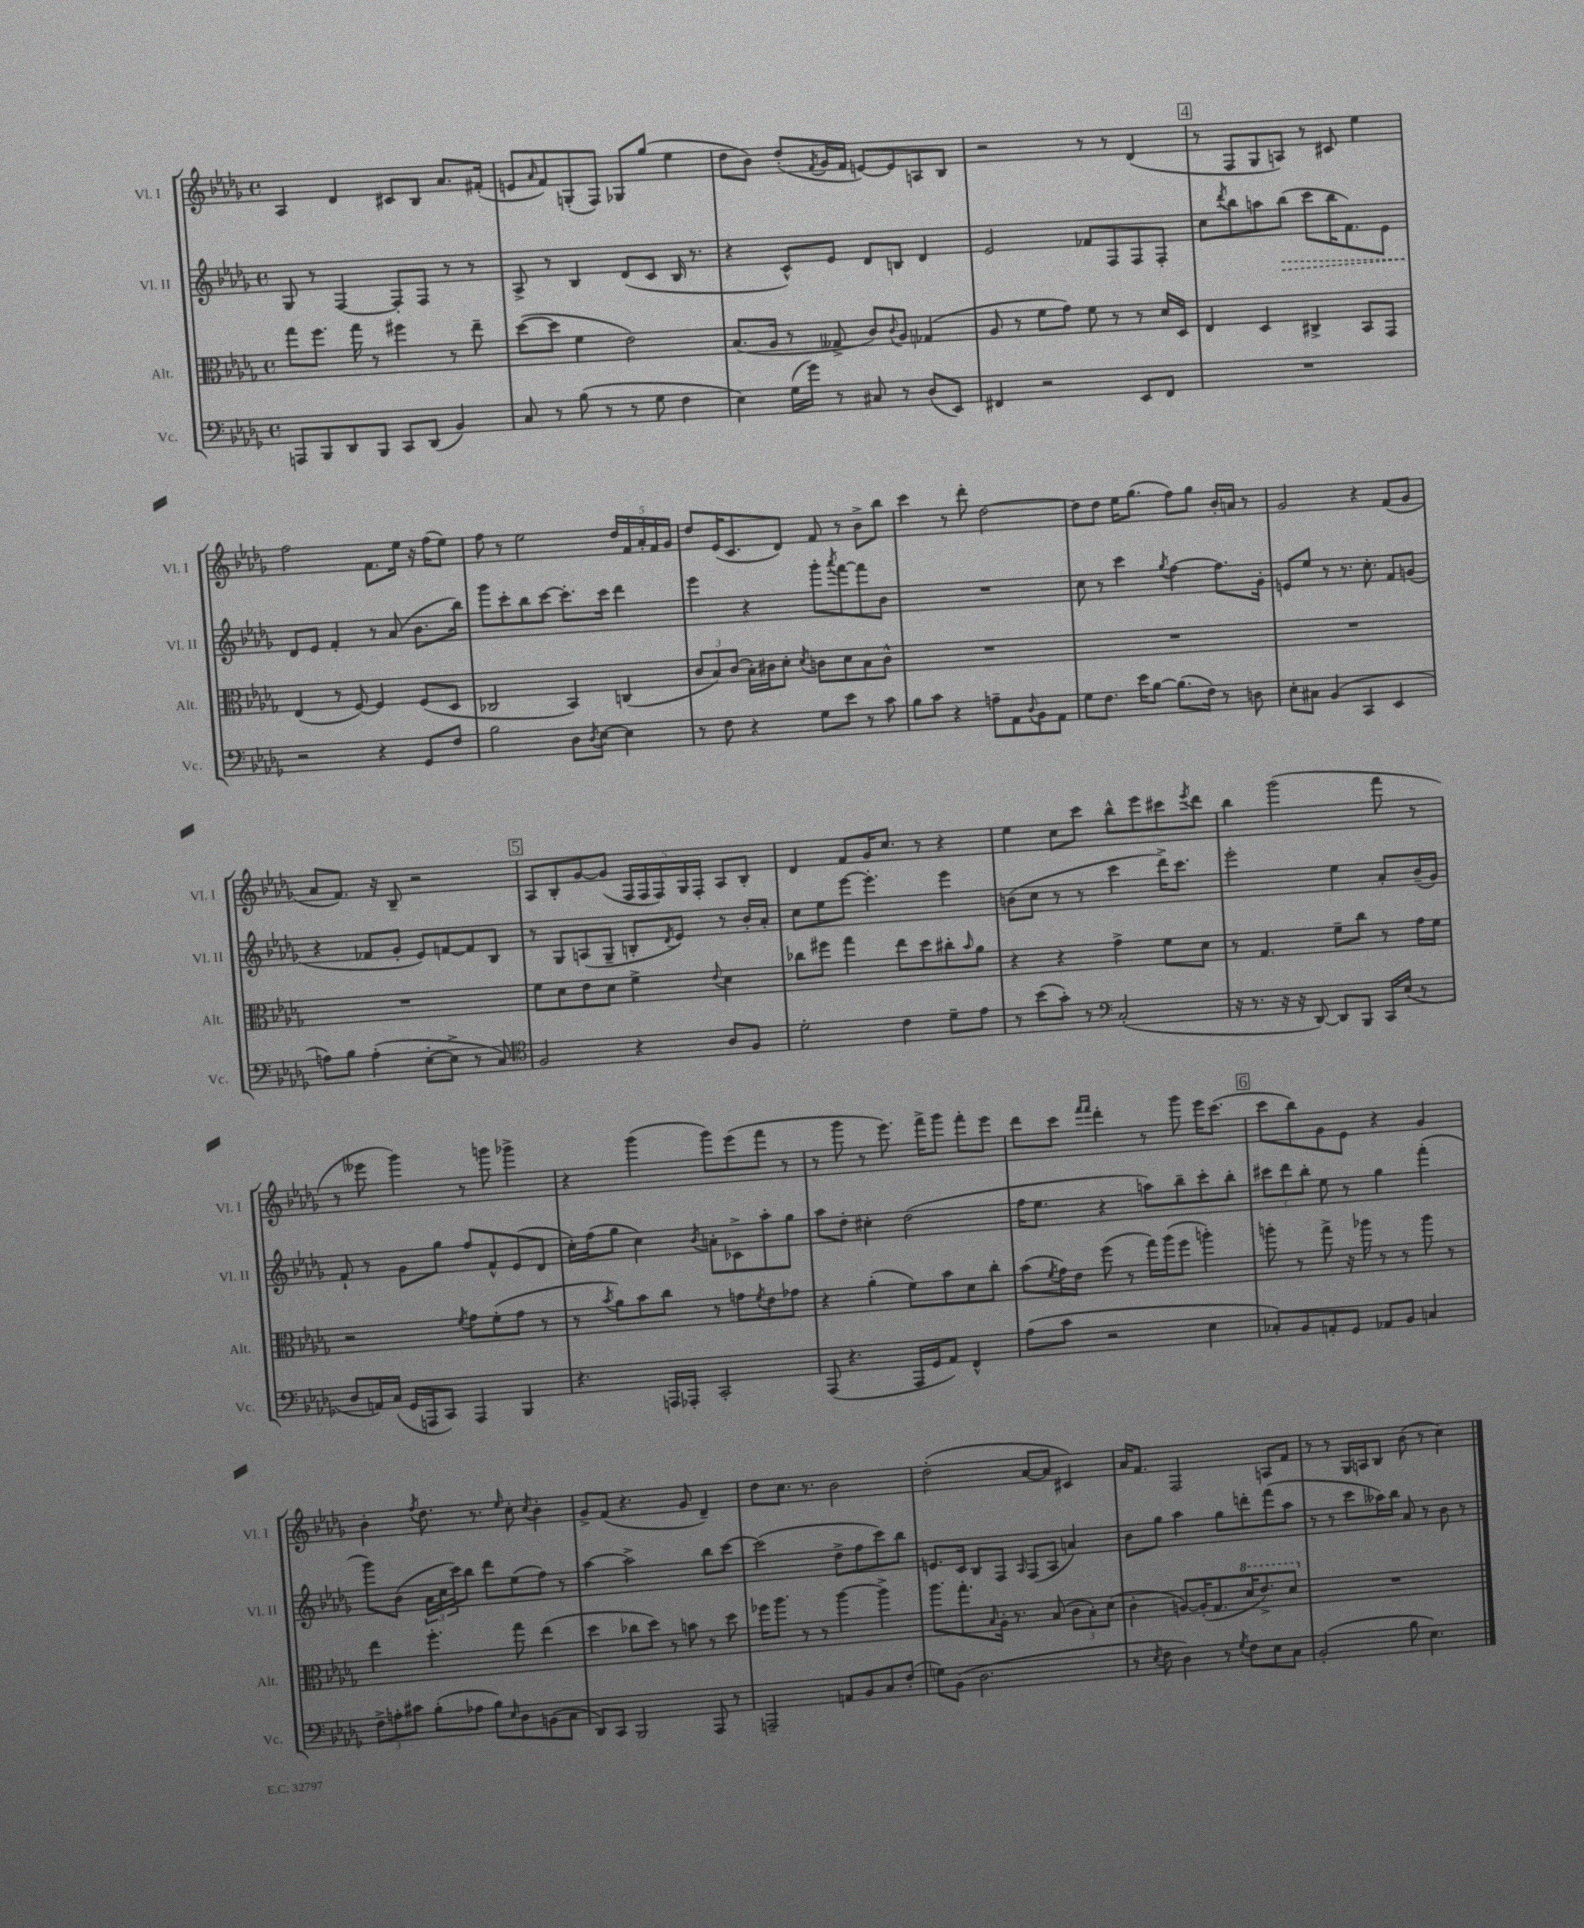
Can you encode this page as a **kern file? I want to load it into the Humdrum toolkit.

**kern	**kern	**kern	**kern
*staff4	*staff3	*staff2	*staff1
*clefF4	*clefC3	*clefG2	*clefG2
*k[b-e-a-d-g-]	*k[b-e-a-d-g-]	*k[b-e-a-d-g-]	*k[b-e-a-d-g-]
*M4/4	*M4/4	*M4/4	*M4/4
*met(c)	*met(c)	*met(c)	*met(c)
8AAA	8gg-	8G-	4A-
8BBB-	8.ff	8r	.
8DD-	.	[4F	4d-
.	16gg-	.	.
8BBB-	8r	.	.
8CC	4ff#	8F']	8c#
(8DD-	.	8F	8B-
4BB-)	8r	8r	8.a-
.	8ee-~	8r	.
.	.	.	(16f#'
=	=	=	=
8C	([8dd-	8A-^	8e
.	.	.	16qqa-
8r	8dd-]	8r	8f)
(8B-	4f	4B-	(8G'
8r	.	.	8F)
8r	2e-)	(8d-	8G-
8G-	.	8c	(8gg-
4F	.	16B-	4ee-
.	.	8.r	.
=	=	=	=
4E-)	(8.B-	4r	8dd-
.	.	.	8b-)
.	16A-	.	.
(16G-	8r	8c^^)	(8dd-'
16g-)	.	.	.
.	.	.	8qf
8r	8G--^	8e-	16g-
.	.	.	16f
8C#	8c)	8d-	[8e)
.	8qqc	.	.
8r	8A-	8B	8e]
(8D-	(4G-	4d-	8A
8EE-)	.	.	8B-
=	=	=	=
4FF#	8A-	2e-	2r
.	8r	.	.
2r	8f	.	.
.	8g-)	.	.
.	8f	8f-	8r
.	8r	8F	8r
8EE-	8r	8F	(4d-
8FF#	16d-	8F'	.
.	16D-	.	.
=	=	=	=
1r	4E-	8cc	8r
.	.	8qddd-	.
.	.	8bb-	8F
.	4D-	8aa	8G-
.	.	(8bb-	8A)
.	4C#^	8ccc	8r
.	.	16bb-	8c#
.	.	8.f)	.
.	8BB-	.	4ee-
.	8GG-	8e-	.
=	=	=	=
2r	(4E-	8d-	2ff
.	.	8e-	.
.	8r	4f'	.
.	[8F)	.	.
4r	4F]	8r	8.f
.	.	(8a-	.
.	.	.	16ee-
8GG-	(8F	8.b-	16r
.	.	.	(16ff
8F	8D-	.	8ee-)
.	.	16bb-)	.
=	=	=	=
2B-	2C-	8ggg-	8ff
.	.	8ccc'	8r
.	.	8bb-	2ee-
.	.	[8ccc	.
8D-	4BB-)	8.ccc']	.
8qD-	.	.	.
[8E-	.	.	.
.	.	16ccc	.
4E-]	(4C	4ddd-	20dd-
.	.	.	20f
.	.	.	20a-'
.	.	.	20f
.	.	.	20g-
=	=	=	=
8r	12c	4eee-	8dd-
.	12B-)	.	.
8F	.	.	(16e-
.	(12c	.	.
.	.	.	8.c
4r	16B-')	4r	.
.	16c#	.	.
.	8d-'	.	8d-)
.	8qd-	.	.
8G-	8c	8ggg-'	8f
.	.	8qaaa-	.
8e-	8d-	[8fff	8r
8r	8B-	8fff]	8b-^
8c	8c^^	8b-	8bb-
=	=	=	=
8B-	1r	1r	4ccc
8c	.	.	.
4r	.	.	8r
.	.	.	8ddd-'
8A~	.	.	[2dd-
8AA-	.	.	.
8qqD-	.	.	.
8BB-	.	.	.
8AA-	.	.	.
=	=	=	=
8G-	1r	8cc	8dd-]
8.F	.	8r	8dd-
.	.	4ccc	16ee-
16e-	.	.	(8.gg-
[8B-	.	.	.
.	.	8qgg-	.
(8.B-]	.	[4ff	8ff)
.	.	.	8gg-
16F)	.	.	.
8r	.	8.ff]	16b-'
.	.	.	16a
8D	.	.	8r
.	.	16g-'	.
=	=	=	=
8E-'	1r	8e	2g-
8C#	.	8ee-	.
(4BB-	.	8r	.
.	.	8.r	.
4CC	.	.	4r
.	.	8.cc'	.
4EE-	.	8f	(8f
.	.	(8g	8g-
=	=	=	=
8A)	1r	4r	8a-
8B-	.	.	8.f)
(4A'	.	8f-	.
.	.	.	16r
.	.	8g-'	8B-~
[8E-'	.	8e-)	2r
8E-^]	.	[8f	.
8r	.	8f]	.
8C)	.	8B-	.
=	=	=	=
*clefC4	*	*	*
2F	8f	8r	8A-
.	8d-	8G-	8B-'
.	8e-	(8A	[8g-
.	8d-	8G-~	(8g-]
4r	4f^	8B'	20F
.	.	.	20F
.	.	.	20F)
.	.	8qd-	.
.	.	8e-)	.
.	.	.	20G-
.	.	.	20F'
.	8qqe-	.	.
8A-	4d-	8r	8A-
8F	.	16b-'	8B-'
.	.	16a-'	.
=	=	=	=
2d-'	8cc-	8cc	4d-
.	8ff#	8ee-	.
.	4gg-	[8eee-	8f
.	.	4.eee-']	16g-
.	.	.	8.cc
4c	8ee-	.	.
.	8dd-	.	8r
8d-~	8cc#'	4eee-	4r
.	16qqb-	.	.
8e-	8a-	.	.
=	=	=	=
8r	4r	(8b	4ee-
(8b-	.	8cc	.
8g-')	4r	8r	8cc
8r	.	8r	8ccc
*clefF4	*	*	*
(2C'	4g-^	4ccc	8bb-^^
.	.	.	8eee-
.	8f	16ddd-^)	8ccc#
.	.	8.ccc	.
.	.	.	8qeee-
.	8d-	.	8ddd-
=	=	=	=
16r	8r	2eee-'	4bb-
8.r	.	.	.
.	4.G-	.	.
16r	.	.	(2ggg-
16r	.	.	.
[8DD-)	.	.	.
8DD-]	8f~	4ee-	.
8BBB-	8cc	.	.
16CC	8r	8a-'	8fff
(16E-	.	.	.
8r	16g-	(16b-~	8r
.	16f	16g-)	.
=	=	=	=
8D-	2r	8f`	8r
16AA)	.	8r	8eee--
(16C	.	.	.
16GG-	.	8g-	4ggg-)
16AAA	.	.	.
8CC)	.	8gg-	.
.	8qf	.	.
4AAA	8g-	8ff	8r
.	(8f'	8f^^	8ggg
4BBB-	8g-	(8e-	4ggg-^
.	8r	8d-	.
=	=	=	=
4.r	8r	16cc')	4r
.	.	(16ff	.
.	8qb-	.	.
.	8a-)	8gg-	.
.	8b-	4cc)	(4ggg-
16AAA	8cc	.	.
16AAA-'	.	.	.
.	.	8qb-	.
2CC'	8r	8a'	8ggg-)
.	8g	8c-^	(8eee-
.	8qf	.	.
.	8e-	8aa-'	8fff
.	8g-	8gg-	8r
=	=	=	=
(8AAA-	4r	8aa-	8r
4.r	.	8dd-'	8ggg-
.	(4a-'	4cc#'	8r
.	.	.	8.eee-)
16AAA-	8f)	(2dd-	.
16GG-	.	.	16fff^
8AA-)	8b-	.	8ggg-
4FF^^	8d-	.	8fff'
.	8cc'	.	8eee-
=	=	=	=
(8A-	(8b-	16ff	8ddd-
.	.	8.ee-	.
.	8qf	.	.
8c	16g-)	.	8ccc
.	16e-	.	.
.	.	.	16qqfff
.	.	.	16qqfff
2r	(8ff	4r	4ddd-'
.	8r	.	.
.	16gg-)	8aa)	8r
.	(16aa-	.	.
.	8ff	8bb-~	8ggg-
4E-	4aa')	8ccc'	16eee-
.	.	.	(8.ccc
.	.	8bb-'	.
=	=	=	=
8C-')	8aa'	12ccc#	8ccc
.	.	12ddd-	.
8BB-	8r	.	8bb-)
.	.	12bb-'	.
8AA'	8gg-^	8ee-	8g-
8GG-	16r	8r	8e-
.	16aa-	.	.
8AA-	8r	4gg-	4r
8BB-	8r	.	.
4C	8aa-	(4fff'	4g-
.	8r	.	.
=	=	=	=
12F^	4ee-	8ggg-)	4b-'
12A'	.	.	.
.	.	(8b-	.
12c#	.	.	.
.	.	.	8qff
(8B-'	4.ff'	24a-	8.dd-
.	.	24cc	.
.	.	24ccc)	.
8A-	.	8bb-	.
.	.	.	8.r
8B-)	.	8ddd-	.
16qqE-	.	.	16qqee-
8D-	8gg-	(8ee-	8cc'
.	.	.	8qcc
(8BB	(4ee-	8ff)	4b-'
8C	.	8r	.
=	=	=	=
8DD-)	4dd-	[4aa-	8g-^
8CC	.	.	(8f
2BBB-	8cc-	2aa-^]	4.r
.	8dd-)	.	.
.	8r	.	.
.	8b	.	8g-
8AAA-	8r	8bb-	4d-~)
8r	8dd-	[8ccc	.
=	=	=	=
2AAA~	16ff-	(2ccc]	8dd-
.	8.aa-	.	.
.	.	.	8.cc
.	8r	.	.
.	.	.	8.r
.	8r	.	.
8AA	[4aa-	8dd-^	2b-
8BB-	.	8ff	.
8C	4aa-^]	8ccc)	.
(8F'	.	8bb-	.
=	=	=	=
8G)	8.aa-	8.e	(2dd-'
(8BB-	.	.	.
.	8.gg-'	16c	.
2.D-	.	8B-	.
.	16qqB-	.	.
.	16A-'	8F	.
.	8.r	.	.
.	.	16qqA-	.
.	.	(8F	[8a-
.	(8B-	8A-	8a-]
.	12c	4a)	4c#)
.	12B-')	.	.
.	(12d-	.	.
=	=	=	=
8r	4c'	8b-	16a-
.	.	.	8.f
8qE-	.	.	.
8F	.	8gg-	.
4D-)	[8A)	4aa-	2F
.	(16A']	.	.
.	8.G-	.	.
8r	.	8gg-	.
8qG-	.	.	.
8F	16dd-	8ddd'	.
.	8.ee-^)	.	.
8E-	.	(8fff	8A
8C	8dd-	8aa-	8f
=	=	=	=
(2BB-'	1r	8r	8r
.	.	8r	8r
.	.	8ccc	16G-
.	.	.	16A
.	.	16aa--)	8B-
.	.	16bb-	.
8B-	.	8a-	(8b-
4.E-)	.	8r	8r
.	.	8b-	4cc)
.	.	8r	.
==	==	==	==
*-	*-	*-	*-
